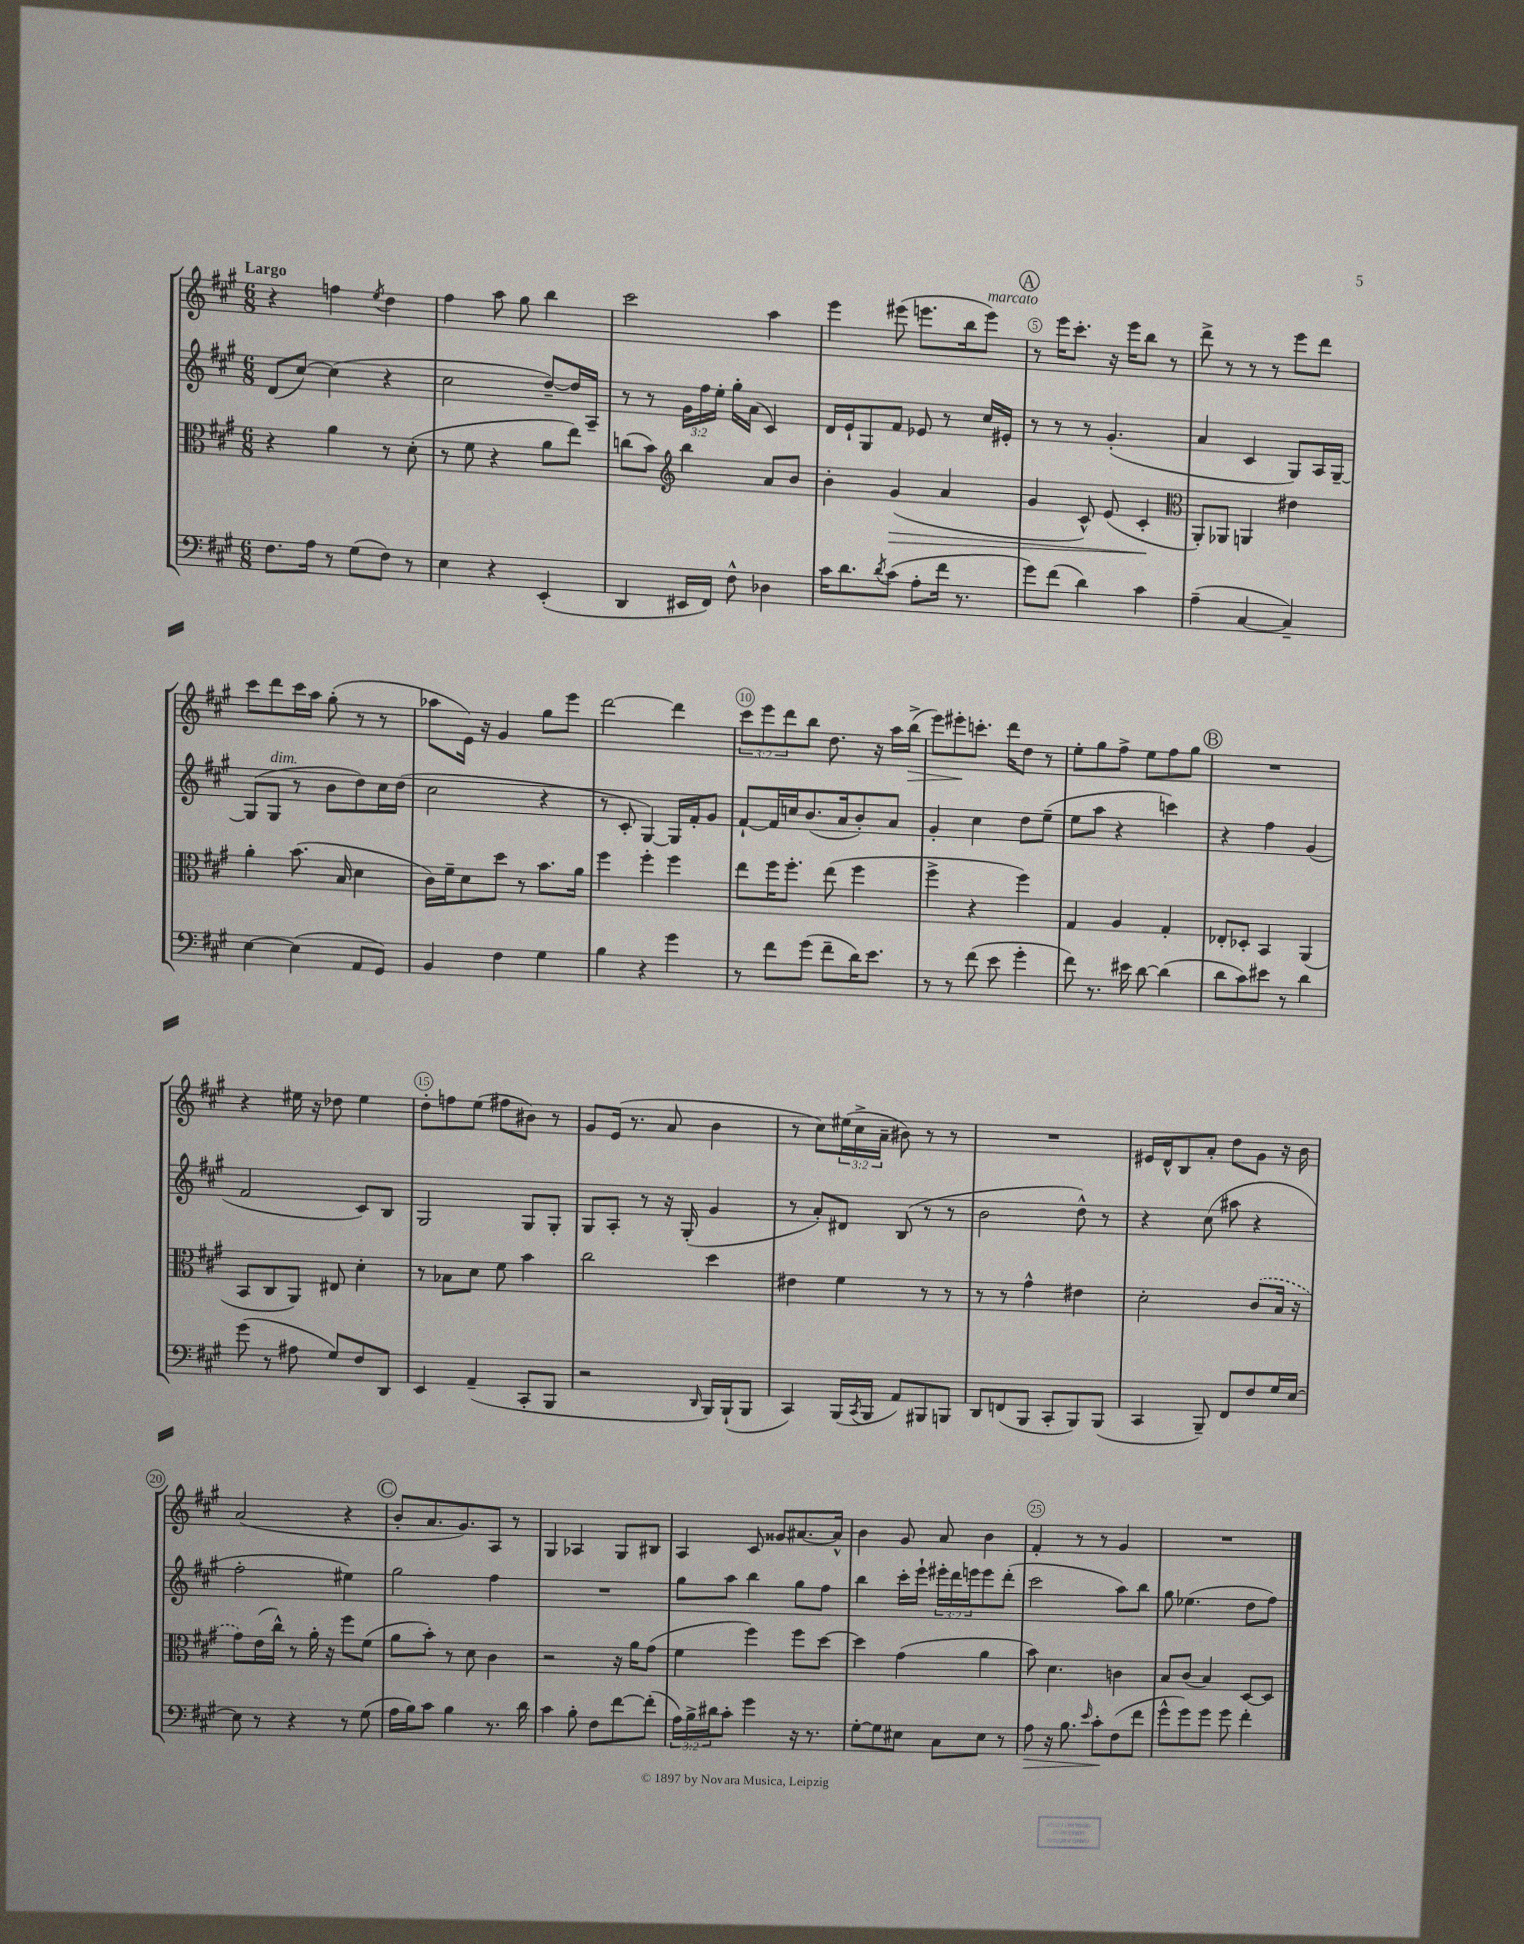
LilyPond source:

<<
\new StaffGroup <<
\new Staff = "s0" {
    \clef treble \key a \major \numericTimeSignature \time 6/8 \override Staff.TupletNumber.text = #tuplet-number::calc-fraction-text \tempo "Largo"
    r4 f''4 \acciaccatura { e''8 } d''4 |
    fis''4 a''8 gis''8 b''4 |
    cis'''2 a''4 |
    e'''4 eis'''8( e'''8. b''16 e'''8^\markup { \italic "marcato" }) |
    \mark \markup { \circle "A" } r8 e'''16 cis'''8.-. r16 e'''16 b''8 r8 |
    d'''8-> r8 r8 r8 e'''8 d'''8 |
    cis'''8 d'''8 cis'''16 a''16 gis''8-.( r8 r8 |
    aes''8 e'16) r16 gis'4 gis''8 e'''8 |
    d'''2~ d'''4 |
    \tuplet 3/2 { cis'''8 e'''8 d'''8 } b''8 d''8. r16 a''16 b''16->\>( |
    e'''8) eis'''8-.\! c'''8.-. d'''16 d''8 r8 |
    e''8-. gis''8 fis''8-> e''8 fis''8 gis''8 |
    \mark \markup { \circle "B" } R2. |
    r4 eis''16 r16 des''8 eis''4 |
    d''8-. f''8 e''8( fis''8 bis'8) r8 |
    gis'8 e'16( r8. a'8 b'4 |
    r8 cis''8) \tuplet 3/2 { eis''16( cis''16-> a'16-- } bis'8) r8 r8 |
    R2. |
    eis'16 d'16-^ b8 a'8-. d''8 gis'8 r16 b'16 |
    a'2( r4 |
    \mark \markup { \circle "C" } b'8-. a'8. gis'8.) a8 r8 |
    gis4 aes4 gis8 bis8 |
    a4 cis'8 gisis'8 ais'8.~ ais'16-^ |
    b'4 gis'8 a'8 b'4 |
    fis'4-. r8 r8 gis'4 |
    R2. \bar "|." |
}
\new Staff = "s1" {
    \clef treble \key a \major \numericTimeSignature \time 6/8 \override Staff.TupletNumber.text = #tuplet-number::calc-fraction-text
    d'8( cis''8~) cis''4( r4 |
    cis''2 d''8~--) d''16 a16-- |
    r8 r8 \tuplet 3/2 { gis'16 fis''16 e''16-. } gis''16-. a'16( cis'4) |
    d'16 e'16-! gis8 fis'8 ees'8 r8 cis''16 eis'16-. |
    \mark \markup { \circle "A" } r8 r8 r8 gis'4.-.( |
    a'4 cis'4 gis8) a16 gis16~-- |
    gis8( gis8^\markup { \italic "dim." } r8 b'8 d''8) cis''16 d''16( |
    cis''2 r4 |
    r8 cis'8-. gis4~) gis16 fis'16-. gis'8 |
    fis'8~-! fis'16 c''16 b'8.( a'16 b'8-.) a'8 |
    gis'4-. cis''4 d''8 e''8--( |
    e''8 a''8 r4 c'''4) |
    \mark \markup { \circle "B" } r4 fis''4 gis'4( |
    fis'2 cis'8) b8 |
    gis2 gis8 gis8-. |
    gis8 a8-. r8 r16 gis16-.( gis'4 |
    r8 a'8-.) dis'8 b8( r8 r8 |
    b'2 d''8-^) r8 |
    r4 cis''8( ais''8 r4 |
    fis''2-. eis''4) |
    \mark \markup { \circle "C" } gis''2 fis''4 |
    R2. |
    gis''8 a''8 b''4 gis''8 fis''8 |
    b''4 cis'''16-. e'''16-! \tuplet 3/2 { eis'''16-. d'''16 e'''16 } e'''8 d'''8-.( |
    cis'''2 a''8) b''8 |
    gis''8 ees''4.( d''8 fis''8) \bar "|." |
}
\new Staff = "s2" {
    \clef alto \key a \major \numericTimeSignature \time 6/8
    r4 a'4 r8 d'8-.( |
    r8 fis'8 r4 a'8 e''8) |
    c''8( b'8) \clef treble b''4 a'8 b'8 |
    b'4-. gis'4\>( a'4 |
    \mark \markup { \circle "A" } gis'4 cis'8-^) e'8( cis'4-.\! |
    \clef alto a,8-.) aes,8 a,4 eis'4 |
    a'4-. b'8.( b16 d'4 |
    cis'16) fis'16-- d'8 d''8 r8 b'8. a'16 |
    fis''4 fis''4-. fis''4 |
    e''8 fis''16 fis''8.-. e''8( fis''4 |
    fis''4-> r4 fis''4) |
    gis4 a4 gis4-. |
    \mark \markup { \circle "B" } ees8-. des8-. b,4 a,4( |
    b,8 cis8 a,8) eis8 d'4-. |
    r8 bes8 d'8 fis'8 b'4 |
    cis''2 d''4 |
    eis'4 fis'4 r8 r8 |
    r8 r8 gis'4-^ eis'4 |
    d'2-. \once \slurDashed cis'8( b16 r16 |
    gis'8) e'16( cis''16-^) r8 a'16-. r16 fis''8 fis'8( |
    \mark \markup { \circle "C" } a'8 b'8-.) r8 d'8 cis'4 |
    r2 r16 a'16 gis'8( |
    fis'4 fis''4) fis''8 d''8~ |
    d''4 gis'4( a'4 |
    b'8) d'4. c'4 |
    b8 cis'8( b4) d8~ d8 \bar "|." |
}
\new Staff = "s3" {
    \clef bass \key a \major \numericTimeSignature \time 6/8 \override Staff.TupletNumber.text = #tuplet-number::calc-fraction-text
    fis8. a16 r8 gis8( fis8) r8 |
    e4 r4 e,4-.( |
    d,4 eis,16 fis,16) fis8-^ des4 |
    cis'16 d'8. \acciaccatura { d'8 } cis'8( a8-. fis'16 r8. |
    \mark \markup { \circle "A" } gis'8) fis'8( d'4) cis'4 |
    a4--( cis4~ cis4--) |
    e4~ e4( a,8 gis,8) |
    b,4 fis4 gis4 |
    b4 r4 gis'4 |
    r8 fis'8 gis'8( fis'8-- d'16) e'8. |
    r8 r8 fis'8( e'8 gis'4-. |
    fis'8) r8. eis'16 d'8~ d'4( |
    \mark \markup { \circle "B" } d'8 cis'8) eis'8 r8 d'4 |
    gis'8( r8 ais8 gis8) fis8 d,8 |
    e,4 a,4--( cis,8-. b,,8 |
    r2 \grace { d,16 } b,,16) b,,16-!( b,,8 |
    cis,4) b,,16( \acciaccatura { cis,8 } b,,16 a,8) bis,,8 b,,8 |
    d,8 f,8( b,,8 cis,8-. b,,8) b,,8( |
    cis,4 b,,8--) fis,8 fis8 gis16 e16~ |
    e8 r8 r4 r8 gis8( |
    \mark \markup { \circle "C" } a16 b16) cis'8 b4 r8. d'16 |
    cis'4 b8-. fis8 fis'8~ fis'8-.( |
    \tuplet 3/2 { a16) b16-> dis'16 } cis'8-. gis'4 r16 r8. |
    gis8~-. gis8 eis8 cis8 eis8 r8 |
    a8\> r16 b8. \grace { e'16 } cis'8-.\! fis8( fis'8 |
    gis'8-^ gis'8) gis'8 gis'8 fis'4-. \bar "|." |
}
>>
>>
\layout { \context { \Score \override BarNumber.break-visibility = ##(#f #t #t) barNumberVisibility = #(every-nth-bar-number-visible 5) \override BarNumber.stencil = #(make-stencil-circler 0.1 0.3 ly:text-interface::print) } }
